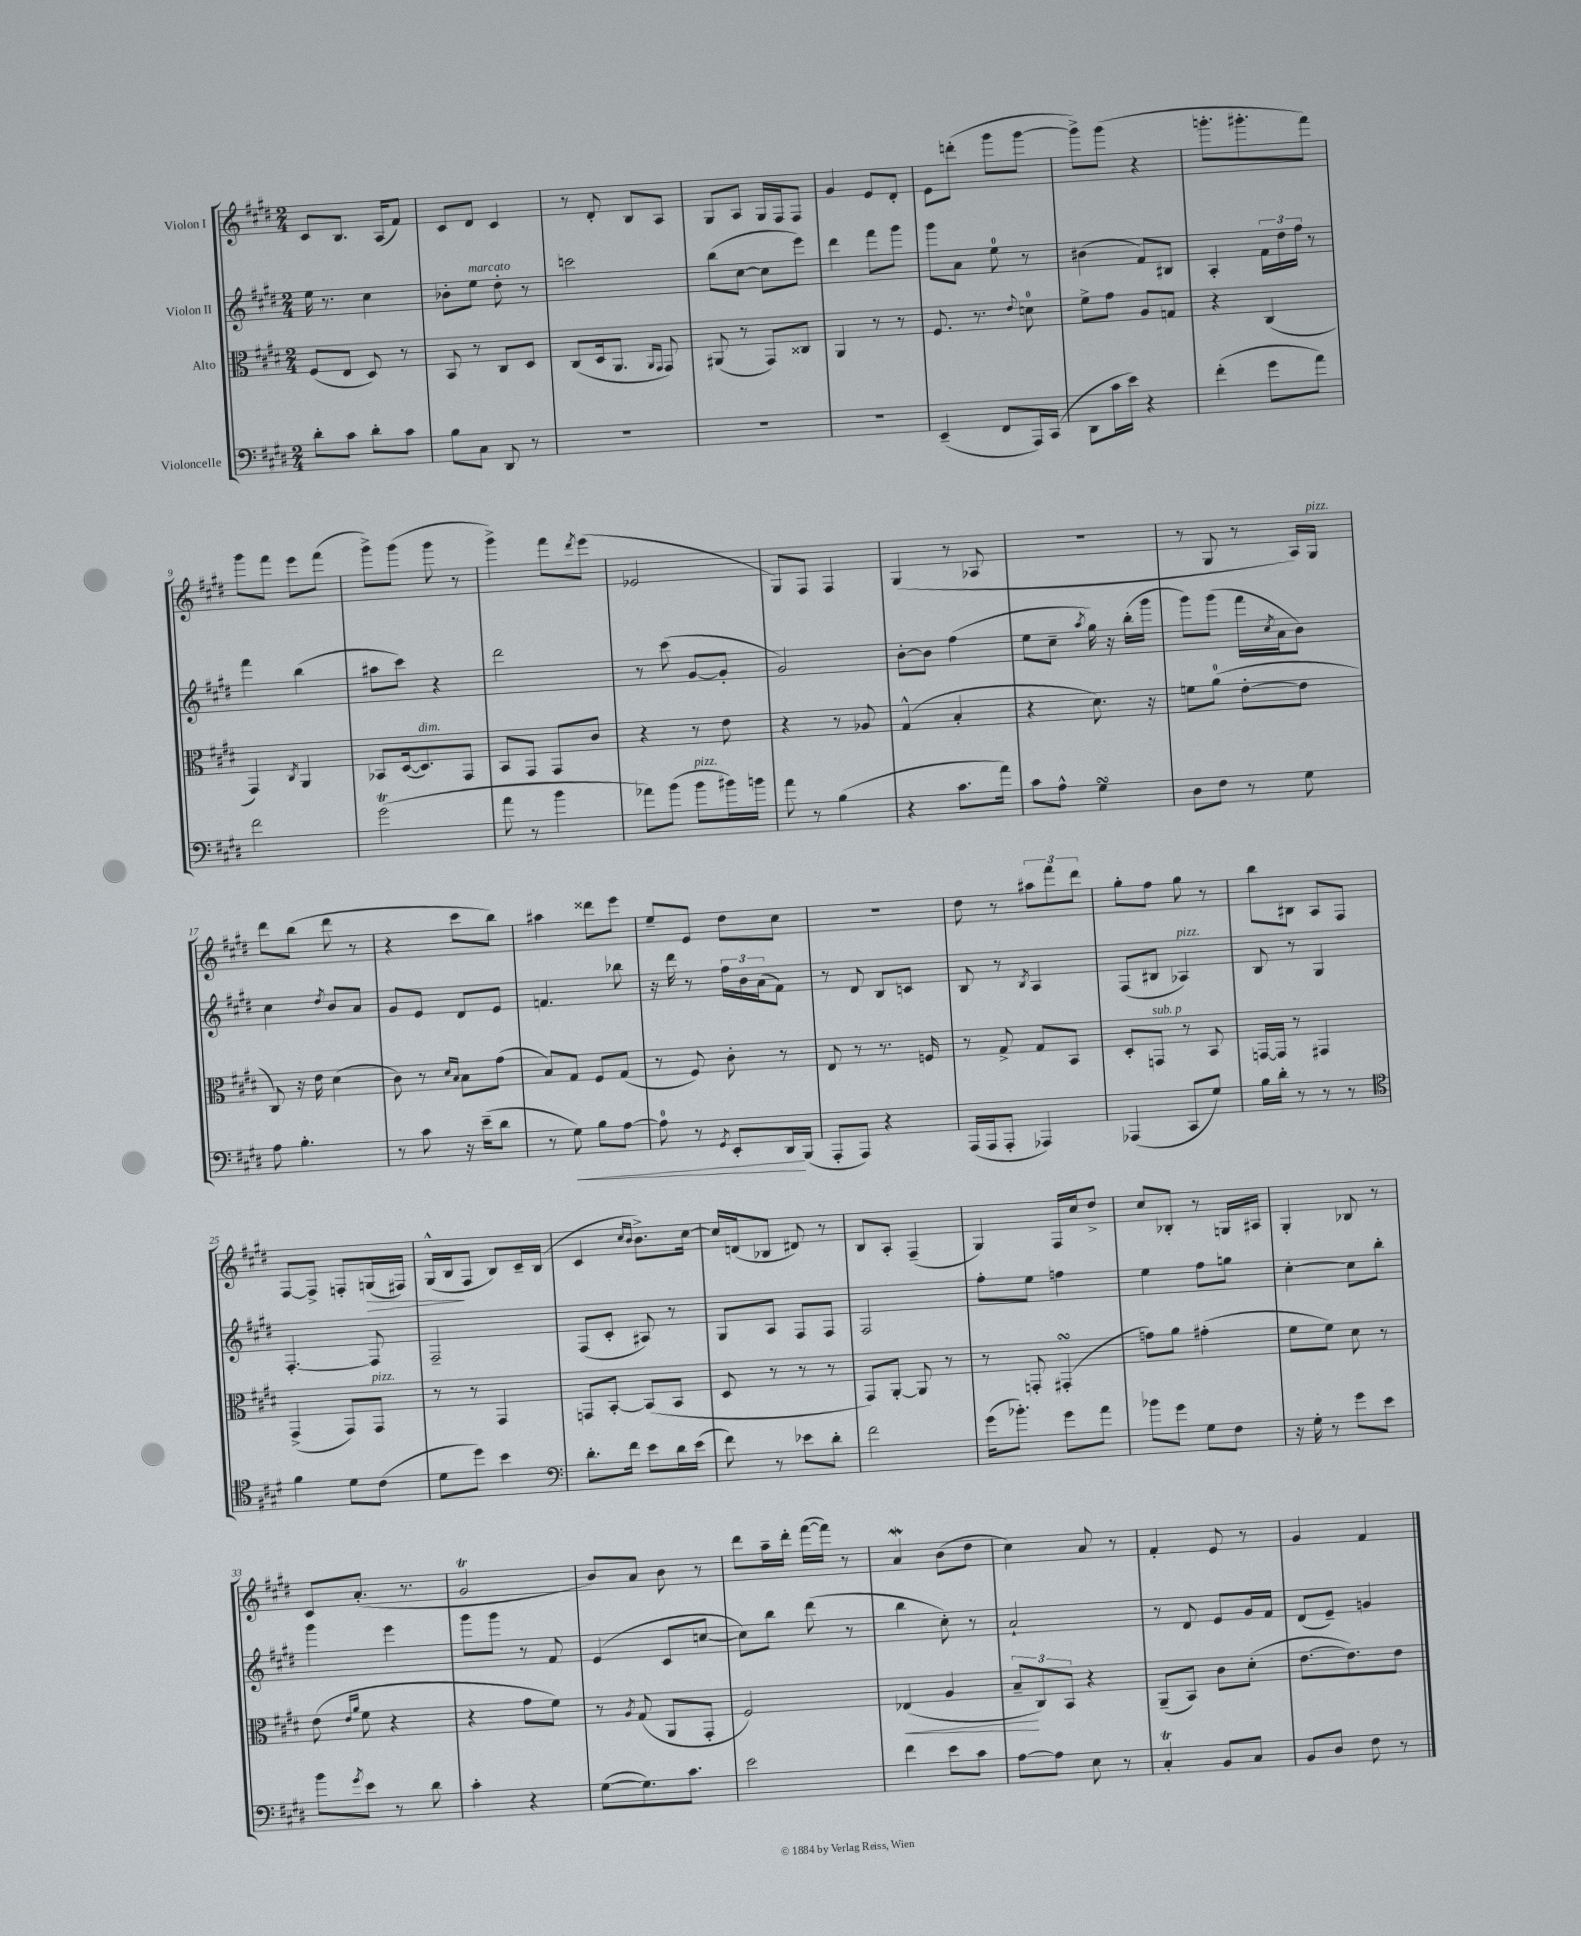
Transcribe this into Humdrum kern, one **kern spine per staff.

**kern	**dynam	**kern	**dynam	**kern	**kern	**dynam
*part4	*part4	*part3	*part3	*part2	*part1	*part1
*staff4	*staff4	*staff3	*staff3	*staff2	*staff1	*staff1
*I"Violoncelle	*	*I"Alto	*	*I"Violon II	*I"Violon I	*
*clefF4	*	*clefC3	*	*clefG2	*clefG2	*
*k[f#c#g#d#]	*	*k[f#c#g#d#]	*	*k[f#c#g#d#]	*k[f#c#g#d#]	*
*M2/4	*	*M2/4	*	*M2/4	*M2/4	*
=1	=1	=1	=1	=1	=1	=1
8d#'\L	.	(8F#/L	.	16ee\	8c#/L	.
.	.	.	.	8.r	.	.
8c#\J	.	8E/J	.	.	8.B/J	.
8d#'\L	.	8D#/)	.	4cc#\	.	.
.	.	.	.	.	(16A/KL	.
8c#\J	.	8r	.	.	8f#/J)	.
=2	=2	=2	=2	=2	=2	=2
8B\L	.	8BB/	.	8b-X'\L	8c#/L	.
!	!	!	!	!LO:TX:a:i:t=marcato	!	!
8C#\J	.	8r	.	8ee\J	8d#/J	.
8DD#/	.	8C#/L	.	8dd#'\	4c#/	.
8r	.	8D#/J	.	8r	.	.
=3	=3	=3	=3	=3	=3	=3
2r	.	(8C#/L	.	2cccn\	8r	.
.	.	16D#/k	.	.	8d#'/	.
.	.	8.AA/J	.	.	.	.
.	.	.	.	.	8B/L	.
.	.	16qqAA/LL	.	.	.	.
.	.	16qqGG#/JJ	.	.	.	.
.	.	8GG#/)	.	.	8A/J	.
=4	=4	=4	=4	=4	=4	=4
2r	.	(8AA#X/	.	(8bb\L	8G#/L	.
.	.	8r	.	[8cc#\J	8A/J	.
.	.	8GG#/L)	.	8cc#\L]	16G#/LL	.
.	.	.	.	.	16F#/J	.
.	.	8C##X/J	.	8eee\J)	8F#/J	.
=5	=5	=5	=5	=5	=5	=5
2r	.	4AA/	.	4ddd#\	4g#/	.
.	.	8r	.	8fff#\L	8e/L	.
.	.	8r	.	8ggg#\J	8d#'/J	.
=6	=6	=6	=6	=6	=6	=6
(4EE~/	.	8.F#/	.	8ggg#\L	8e\L	.
.	.	.	.	8a\J	(8dddn'\J	.
.	.	8.r	.	.	.	.
8FF#/L	.	.	.	8ee\	8ggg#\L	.
.	.	8qqe/	.	.	.	.
16AAA/L)	.	8dn\	.	8r	[8ggg#\J	.
(16CC#/JJ	.	.	.	.	.	.
=7	=7	=7	=7	=7	=7	=7
8DD#\L	.	8f#^\L	.	(4b#X\	8ggg#^\L])	.
16c#\L	.	8g#\J	.	.	(8ggg#\J	.
16e\JJ)	.	.	.	.	.	.
4r	.	8A/L	.	8f#/L)	4r	.
.	.	8Gn/J	.	8B#X/J	.	.
=8	=8	=8	=8	=8	=8	=8
(4f#'\	.	4r	.	4A'/	8.gggn'\L	.
.	.	.	.	.	8.ggg#X'\	.
8g#\L	.	(4C#/	.	24f#\LL	.	.
.	.	.	.	24dd#\	.	.
.	.	.	.	24ff#\JJ	.	.
8a\J)	.	.	.	8r	8fff#\J)	.
!!LO:LB:g=z
=9	=9	=9	=9	=9	=9	=9
2f#\	.	4GG#/)	.	4fff#\	8ggg#\L	.
.	.	.	.	.	8fff#\J	.
.	.	8qC#/	.	.	.	.
.	.	4AA/	.	(4bb\	8eee\L	.
.	.	.	.	.	(8fff#\J	.
=10	=10	=10	=10	=10	=10	=10
(2g#t\	.	8BB-X/L	.	8aa#X\L	8ggg#^\L)	.
.	.	([16D#/k	.	8ccc#\J)	(8ggg#\J	.
!	!	!LO:TX:a:i:t=dim.	!	!	!	!
.	.	8.D#/])	.	.	.	.
.	.	.	.	4r	8ggg#\	.
.	.	8GG#/J	.	.	8r	.
=11	=11	=11	=11	=11	=11	=11
8a\	.	8BB/L	.	2ddd#\	4ggg#^\)	.
8r	.	8GG#/J	.	.	.	.
4b\	.	8GG#/L	.	.	8fff#\L	.
.	.	.	.	.	8qddd#/	.
.	.	8c#/J	.	.	(8eee\J	.
=12	=12	=12	=12	=12	=12	=12
8a-X\L)	.	4r	.	8r	2e-X/	.
(8b\J	.	.	.	(8ccc#\	.	.
!LO:TX:a:i:t=pizz.	!	!	!	!	!	!
8b\L	.	8r	.	[8g#/L	.	.
16b#X\L)	.	8e\	.	8g#'/J]	.	.
16bn\JJ	.	.	.	.	.	.
=13	=13	=13	=13	=13	=13	=13
8a\	.	4r	.	2g#/)	8G#/L)	.
8r	.	.	.	.	8F#/J	.
(4B\	.	8r	.	.	4F#/	.
.	.	8A-X/	.	.	.	.
=14	=14	=14	=14	=14	=14	=14
4r	.	(4G#^^/	.	[8b'\L	(4G#/	.
.	.	.	.	8b\J]	.	.
8.c#\L	.	4B'/	.	(4ff#\	8r	.
.	.	.	.	.	8A-X/	.
16a\Jk)	.	.	.	.	.	.
=15	=15	=15	=15	=15	=15	=15
8c#\L	.	4r	.	8ee\L	2r	.
8A^^\J	.	.	.	8cc#~\J	.	.
.	.	.	.	8qaa/	.	.
4G#sSsS\	.	8.d#\)	.	16gg#\)	.	.
.	.	.	.	16r	.	.
.	.	.	.	(16bb'\LL	.	.
.	.	16r	.	16ggg#\JJ	.	.
=16	=16	=16	=16	=16	=16	=16
8D#\L	.	8fn\L	.	8ggg#\L)	8r	.
8F#\J	.	(8a\J	.	(8ggg#\J	8G#/	.
8r	.	[8e'\L	.	16fff#\LL	8r	.
.	.	.	.	8qcc#/	.	.
.	.	.	.	16a\J	.	.
8G#\	.	8e\J]	.	8b\J)	16A/LL)	.
!	!	!	!	!	!LO:TX:a:i:t=pizz.	!
.	.	.	.	.	16G#/JJ	.
!!LO:LB:g=z
=17	=17	=17	=17	=17	=17	=17
8A\	.	8C#/)	.	4cc#\	8ddd#\L	.
4.B'\	.	16r	.	.	(8bb\J	.
.	.	16e\	.	.	.	.
.	.	.	.	8qdd#/	.	.
.	.	(4d#\	.	8b/L	8ddd#\	.
.	.	.	.	8a/J	8r	.
=18	=18	=18	=18	=18	=18	=18
8r	.	8c#\)	.	8g#/L	4r	.
8c#\	.	8r	.	8e/J	.	.
.	.	16qqd#/LL	.	.	.	.
.	.	16qqB/JJ	.	.	.	.
16r	.	8B\L	.	8d#/L	8ccc#\L	.
(16e~\KL	.	.	.	.	.	.
8d#\J	.	(8g#\J	.	8e/J	8bb\J)	.
=19	=19	=19	=19	=19	=19	=19
8r	.	8B/L)	.	4.fn/	4aa#X\	.
!	!LO:HP:b	!	!	!	!	!
8G#\)	<	8G#/J	.	.	.	.
8B\L	.	8F#/L	.	.	8ddd##X\L	.
[8A\J	.	(8G#/J	.	8bb-X\	8eee\J	.
=20	=20	=20	=20	=20	=20	=20
8A\]	.	8r	.	16r	8ee~/L	.
.	.	.	.	16ddd#\	.	.
8r	.	8F#/)	.	8r	8e/J	.
8qGG#/	.	.	.	.	.	.
8EE'/L	.	8c#'\	.	24ff#\LL	8dd#\L	.
.	.	.	.	24b\	.	.
.	.	.	.	(24a\J	.	.
16DD#/L	.	8r	.	8f#\J)	8cc#\J	.
(16BBB/JJ	[	.	.	.	.	.
=21	=21	=21	=21	=21	=21	=21
8AAA'/L	.	8E/	.	8r	2r	.
8AAA/J)	.	8r	.	8d#/	.	.
4r	.	8.r	.	8B/L	.	.
.	.	.	.	8cn/J	.	.
.	.	16Fn/	.	.	.	.
=22	=22	=22	=22	=22	=22	=22
(16AAA/LL	.	8r	.	8B/	8dd#\	.
16AAA/J	.	.	.	.	.	.
8AAA'/J	.	8G#^/	.	8r	8r	.
.	.	.	.	8qB/	.	.
4AAA-X/)	.	8G#/L	.	4A/	12aa#X\L	.
.	.	.	.	.	12fff#\	.
.	.	8BB/J	.	.	.	.
.	.	.	.	.	12ddd#\J	.
=23	=23	=23	=23	=23	=23	=23
(4AAA-X/	.	8D#'/L	.	(8F#/L	8gg#'\L	.
!	!	!LO:TX:a:i:t=sub. p	!	!	!	!
.	.	8GGn/J	.	8B#X/J	8ff#\J	.
!	!	!	!	!LO:TX:a:i:t=pizz.	!	!
8CC#/L	.	8r	.	4A-X/)	8gg#\	.
8G#/J)	.	8BB/	.	.	8r	.
=24	=24	=24	=24	=24	=24	=24
16B\LL	.	[16GGn/LL	.	8B/	8bb\L	.
16d#'\JJ	.	16GG/JJ]	.	.	.	.
8r	.	8r	.	8r	8B#X\J	.
8r	.	4GG#X/	.	4G#/	8A/L	.
8r	.	.	.	.	8F#/J	.
!!LO:LB:g=z
=25	=25	=25	=25	=25	=25	=25
*clefC4	*	*	*	*	*	*
4f#\	.	(4GG#^/	.	[4.F#'/	[8F#/L	.
.	.	.	.	.	8F#^/J]	.
8d#\L	.	8GG#/L)	.	.	8Fn'/L	.
!	!	!LO:TX:a:i:t=pizz.	!	!	!	!
!	!	!	!	!	!	!LO:HP:b
(8c#\J	.	8GG#/J	.	8F#/]	(16Gn/L	>
.	.	.	.	.	16F#X/JJ)	.
=26	=26	=26	=26	=26	=26	=26
8d#\L	.	8r	.	2F#~/	(16G#^^/LL	.
.	.	.	.	.	16B/J	.
8dd#\J)	.	8r	.	.	8F#/J	]
4b\	.	4GG#/	.	.	8B/L)	.
.	.	.	.	.	16c#~/L	.
.	.	.	.	.	(16B/JJ	.
=27	=27	=27	=27	=27	=27	=27
*clefF4	*	*	*	*	*	*
8.d#'\L	.	8GGn/L	.	(8F#/L	4c#/	.
.	.	[8BB'/J	.	8c#'/J	.	.
16f#\Jk	.	.	.	.	.	.
.	.	.	.	.	16qqcc#/LL	.
.	.	.	.	.	16qqb/JJ	.
8e\L	.	(8BB/L]	.	8A#X/)	8.b^\L)	.
16d#\L	.	8BB/J	.	8r	.	.
(16e\JJ	.	.	.	.	[16cc#\Jk	.
=28	=28	=28	=28	=28	=28	=28
8f#\)	.	8D#/	.	8G#/L	16cc#/LL]	.
.	.	.	.	.	(16dn/J	.
8r	.	8r	.	8A/J	8B-X/J	.
8e-X\L	.	8r	.	8F#/L	8d#X/)	.
8d#'\J	.	8r	.	8F#/J	8r	.
=29	=29	=29	=29	=29	=29	=29
2f#\	.	8GG#/L)	.	2F#/	8B/L	.
.	.	[8AA'/J	.	.	8A'/J	.
.	.	8AA/]	.	.	(4F#~/	.
.	.	8r	.	.	.	.
=30	=30	=30	=30	=30	=30	=30
(16g#\KL	.	8r	.	8ff#'\L	4G#/)	.
8.b-X'\J)	.	.	.	.	.	.
.	.	8GGn'/	.	8ee\J	.	.
8g#\L	.	(4GG#XsSsS'/	.	4ffn\	16F#/LL	.
.	.	.	.	.	16cc#/J	.
8a\J	.	.	.	.	8dd#^/J	.
=31	=31	=31	=31	=31	=31	=31
8b-X\L	.	8gn\L)	.	4ee\	8cc#/L	.
8g#\J	.	8a\J	.	.	8B-X'/J	.
8G#\L	.	(4g#X'\	.	8ff#\L	8r	.
8F#\J	.	.	.	8ggn\J	16Gn/LL	.
.	.	.	.	.	16A#X/JJ	.
=32	=32	=32	=32	=32	=32	=32
16r	.	8f#\L	.	[4cc#'\	4G#'/	.
16G#'\	.	.	.	.	.	.
8r	.	8f#\J)	.	.	.	.
8g#\L	.	8d#\	.	8cc#\L]	8B-X/	.
8e\J	.	8r	.	8bb'\J	8r	.
!!LO:LB:g=z
=33	=33	=33	=33	=33	=33	=33
8b\L	.	(8e\	.	4ggg#\	8c#/L	.
.	.	16qqe/LL	.	.	.	.
8qg#/	.	16qqa/JJ	.	.	.	.
8e\J	.	8f#\	.	.	(8.a'/J	.
8r	.	4r	.	4eee\	.	.
.	.	.	.	.	8.r	.
8d#\	.	.	.	.	.	.
=34	=34	=34	=34	=34	=34	=34
4c#'\	.	4r	.	8ggg#\L	2g#t/	.
.	.	.	.	8ggg#\J	.	.
4r	.	8g#\L	.	8r	.	.
.	.	8f#\J)	.	8f#/	.	.
=35	=35	=35	=35	=35	=35	=35
([8G#\L	.	8r	.	(4e/	8b/L)	.
.	.	8qA/	.	.	.	.
8.G#\])	.	(8G#/	.	.	8a/J	.
.	.	8AA/L	.	8c#/L	8b\	.
8.c#\J	.	.	.	.	.	.
.	.	8GG#'/J	.	[8ccn/J	8r	.
=36	=36	=36	=36	=36	=36	=36
2e\	.	2F#/)	.	8cc\L])	8ddd#\L	.
.	.	.	.	8bb\J	16aa~\L	.
.	.	.	.	.	16ddd#'\JJ	.
.	.	.	.	(8ddd#\	([16fff#\LL	.
.	.	.	.	.	16fff#\JJ])	.
.	.	.	.	8r	8r	.
=37	=37	=37	=37	=37	=37	=37
!	!	!	!LO:HP:b	!	!	!
4f#\	.	(4E-X/	<	4bb\	4aw/	.
8e\L	.	4A/	.	8cc#'\)	(8b\L	.
8c#\J	.	.	.	8r	8dd#\J	.
=38	=38	=38	=38	=38	=38	=38
[8A\L	.	12B~/L	.	2a`/	4cc#\)	.
.	.	12C#/)	[	.	.	.
8A\J]	.	.	.	.	.	.
.	.	12BB/J	.	.	.	.
8E\	.	4r	.	.	8a/	.
8r	.	.	.	.	8r	.
=39	=39	=39	=39	=39	=39	=39
4C#T'/	.	(8AA~/L	.	8r	4f#'/	.
.	.	8BB/J)	.	8d#/	.	.
8BB/L	.	8c#\L	.	8e/L	8e/	.
8C#/J	.	(8d#'\J	.	16g#/L	8r	.
.	.	.	.	16f#/JJ	.	.
=40	=40	=40	=40	=40	=40	=40
8BB/L	.	[8.e\L	.	(8d#/L	4g#/	.
8D#/J	.	.	.	8e~/J)	.	.
.	.	8.e\])	.	.	.	.
8F#\	.	.	.	4gn/	4f#/	.
8r	.	8e\J	.	.	.	.
==	==	==	==	==	==	==
*-	*-	*-	*-	*-	*-	*-
